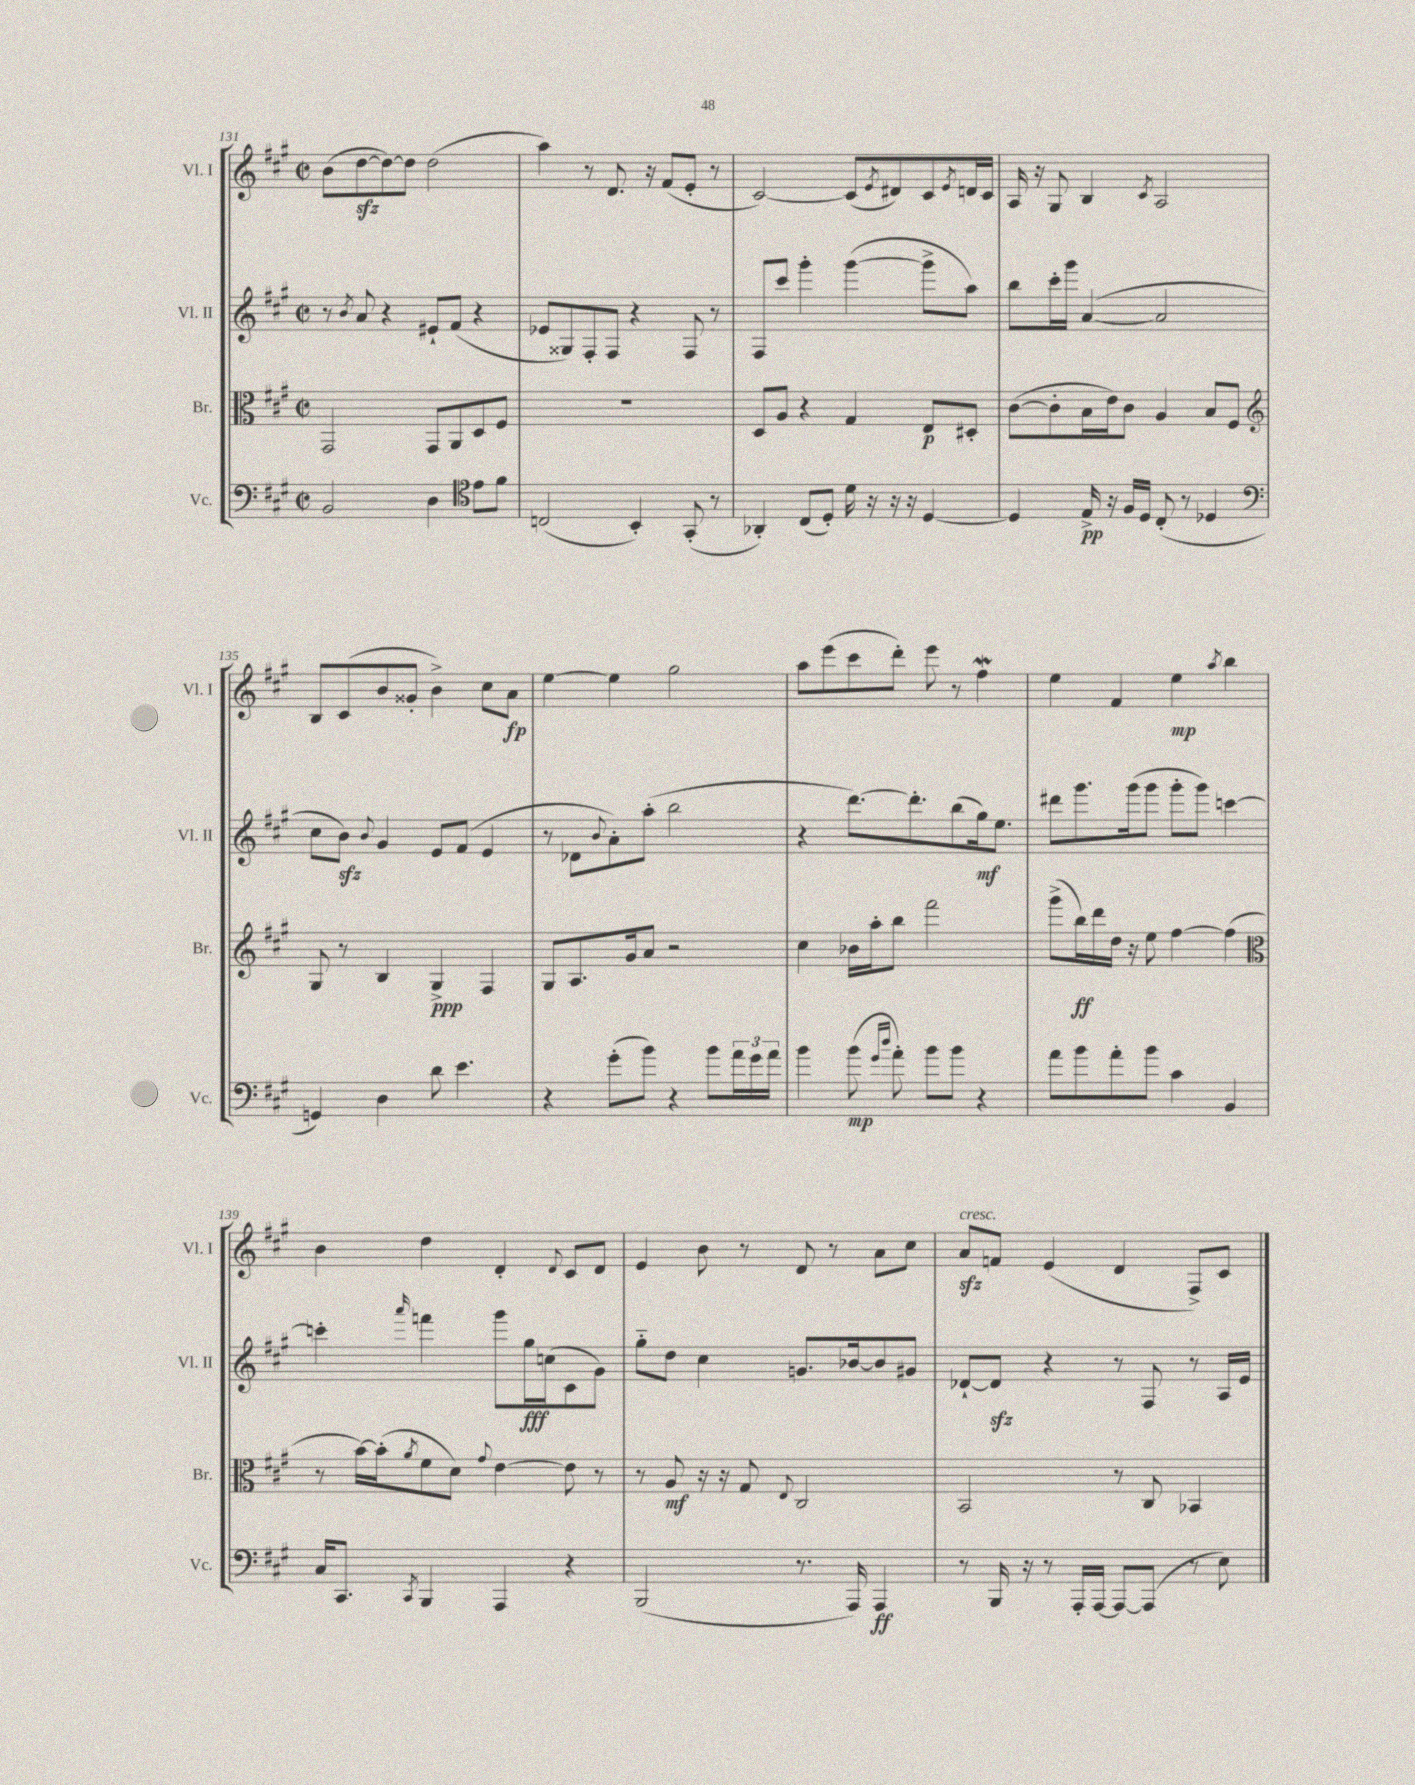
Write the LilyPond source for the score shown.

<<
\new StaffGroup <<
\new Staff = "s0" \with { instrumentName = "Vl. I" shortInstrumentName = "Vl. I" } {
    \clef treble \key a \major \defaultTimeSignature \time 2/2
    b'8( d''8~\sfz d''8~) d''8 d''2( |
    a''4) r8 d'8. r16 fis'8( e'8-. r8 |
    cis'2~) cis'8( \acciaccatura { e'8 } dis'8) cis'8 \acciaccatura { e'8 } d'16 cis'16 |
    a16 r16 gis8 b4 \acciaccatura { cis'8 } a2 |
    b8 cis'8( b'8 gisis'8-. b'4->) cis''8 a'8\fp |
    e''4~ e''4 gis''2 |
    a''8 e'''8( cis'''8 d'''8-.) e'''8 r8 fis''4\mordent |
    e''4 fis'4 e''4\mp \acciaccatura { a''8 } b''4 |
    b'4 d''4 d'4-. \appoggiatura { d'8 } cis'8 d'8 |
    e'4 b'8 r8 d'8 r8 a'8 cis''8 |
    a'8\sfz^\markup { \italic "cresc." } f'8 e'4( d'4 fis8->) cis'8 \bar "|." |
}
\new Staff = "s1" \with { instrumentName = "Vl. II" shortInstrumentName = "Vl. II" } {
    \clef treble \key a \major \defaultTimeSignature \time 2/2
    r8 \acciaccatura { b'8 } a'8 r4 eis'8-! fis'8( r4 |
    ees'8 gisis8) fis8-. fis8 r4 fis8 r8 |
    fis8 cis'''8 gis'''4-. gis'''4~( gis'''8-> a''8) |
    b''8 cis'''16-. gis'''16 a'4~( a'2 |
    cis''8 b'8\sfz) \appoggiatura { b'8 } gis'4 e'8 fis'8( e'4 |
    r8 des'8 \appoggiatura { b'8 } a'8-.) a''8-.( b''2 |
    r4 d'''8.~) d'''8.-. b''8( gis''16\mf) e''8. |
    dis'''8 gis'''8. gis'''16( gis'''8 gis'''8-. gis'''8) c'''4~ |
    c'''4-. \grace { a'''16 } f'''4 gis'''8 gis''16\fff c''16( cis'8 gis'8) |
    gis''8-_ d''8 cis''4 g'8. bes'16~ bes'8 gis'8 |
    des'8~-! des'8\sfz r4 r8 fis8 r8 a16 e'16 \bar "|." |
}
\new Staff = "s2" \with { instrumentName = "Br." shortInstrumentName = "Br." } {
    \clef alto \key a \major \defaultTimeSignature \time 2/2
    gis,2 gis,8 a,8 d8 fis8 |
    R1 |
    d8 a8 r4 gis4 e8\p dis8-. |
    cis'8~( cis'8-. b16 e'16) cis'8 a4 b8 fis8 |
    \clef treble gis8 r8 b4 gis4->\ppp fis4 |
    gis8 a8. gis'16 a'8 r2 |
    cis''4 bes'16 a''16-. b''8 fis'''2 |
    gis'''8->( b''16\ff) d'''16 d''16 r16 e''8 fis''4~ fis''4( |
    \clef alto r8 b'16~) b'16-.( \acciaccatura { a'8 } fis'8 d'8) \appoggiatura { gis'8 } e'4~ e'8 r8 |
    r8 a8\mf r16 r16 gis8 \appoggiatura { e8 } cis2 |
    b,2 r8 cis8 bes,4 \bar "|." |
}
\new Staff = "s3" \with { instrumentName = "Vc." shortInstrumentName = "Vc." } {
    \clef bass \key a \major \defaultTimeSignature \time 2/2
    b,2 d4 \clef tenor e'8 fis'8 |
    c2( b,4-.) gis,8-.( r8 |
    aes,4-.) cis8( d8-.) d'16 r16 r16 r16 d4~ |
    d4 e16->\pp r16 fis16 d16 cis8-.( r8 des4 |
    \clef bass g,4) d4 d'8 e'4. |
    r4 gis'8-.( b'8) r4 b'8 \tuplet 3/2 { a'16 gis'16 a'16 } |
    b'4 b'8\mp( \grace { gis'16 d''16 } a'8-.) b'8 b'8 r4 |
    a'8 b'8 a'8-. b'8 cis'4 b,4 |
    cis16 cis,8. \acciaccatura { cis,8 } b,,4 a,,4 r4 |
    b,,2( r8. a,,16) a,,4\ff |
    r8 b,,16 r16 r8 a,,16-. a,,16~ a,,8~ a,,8( r8 e8) \bar "|." |
}
>>
>>
\layout { \context { \Score currentBarNumber = #131 } }
